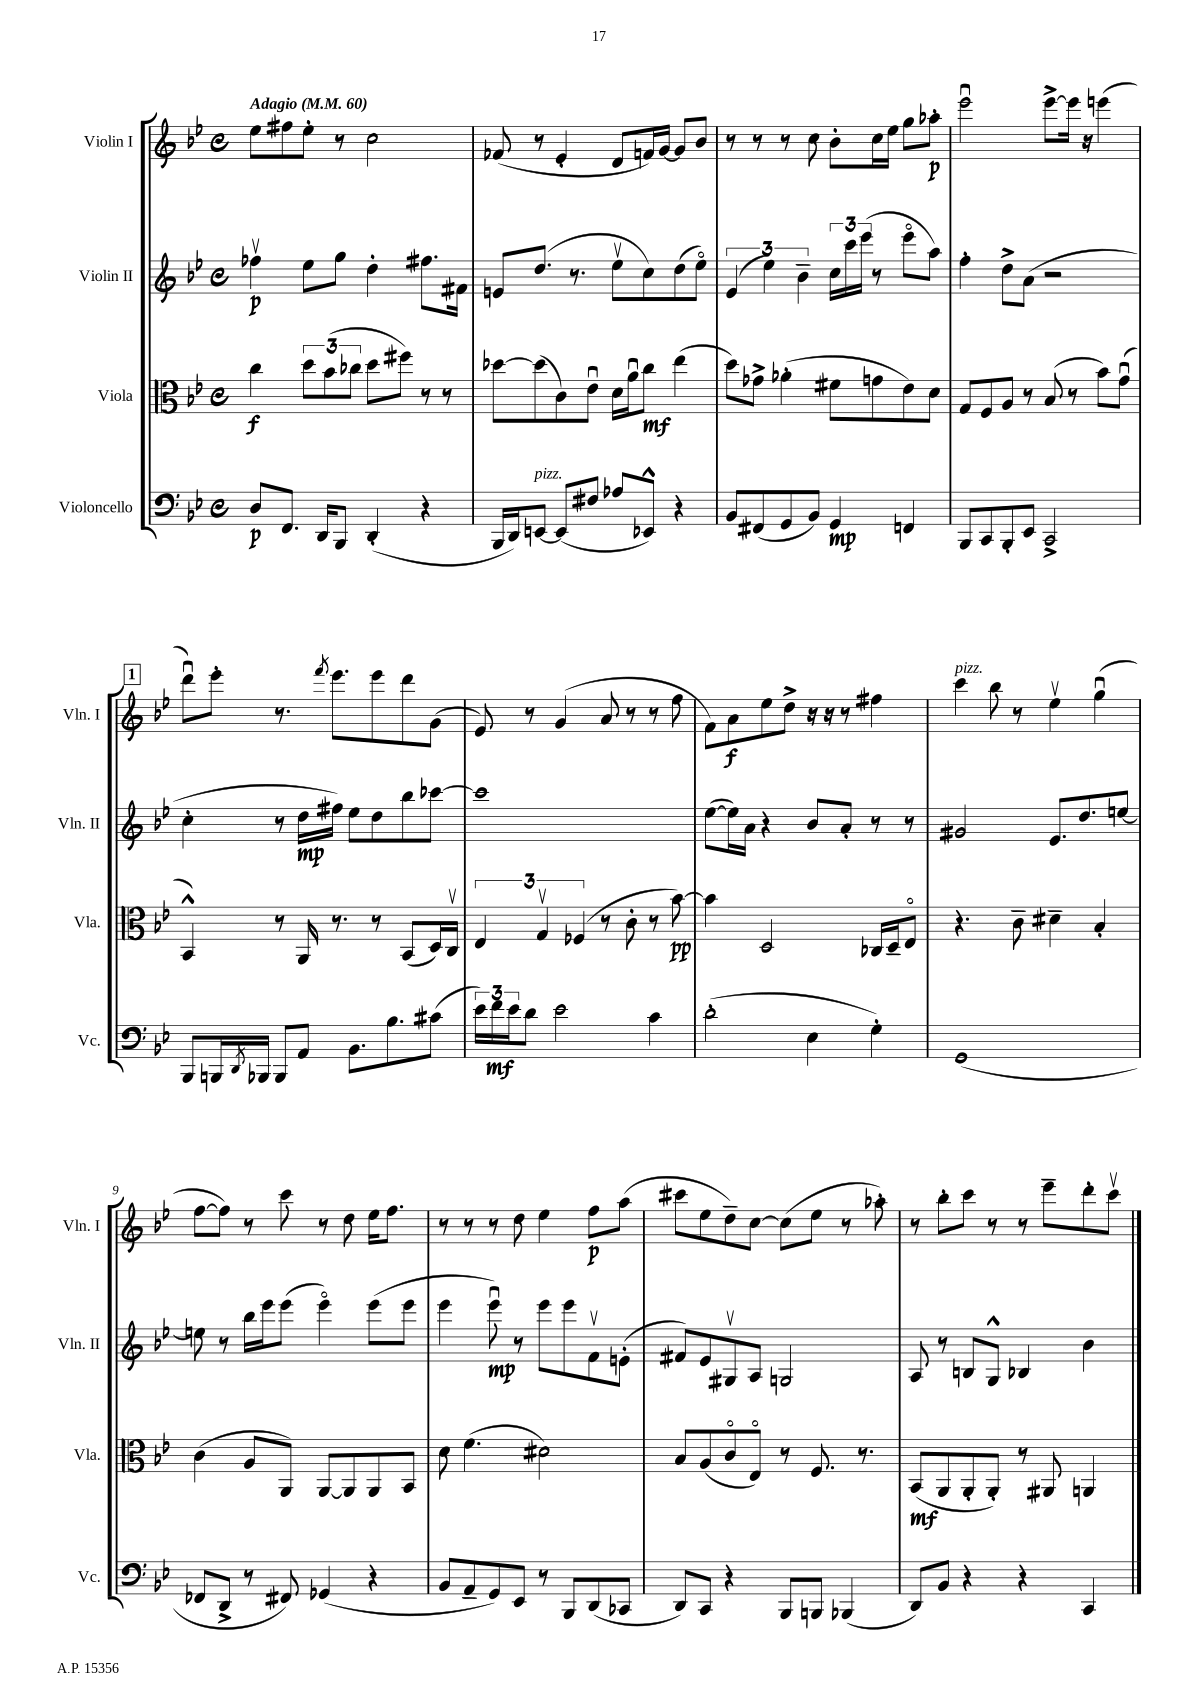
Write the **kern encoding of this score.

**kern	**kern	**kern	**kern
*staff4	*staff3	*staff2	*staff1
*clefF4	*clefC3	*clefG2	*clefG2
*k[b-e-]	*k[b-e-]	*k[b-e-]	*k[b-e-]
*M4/4	*M4/4	*M4/4	*M4/4
*met(c)	*met(c)	*met(c)	*met(c)
*MM60	*MM60	*MM60	*MM60
8D/L	4cc\	4ff-v\	8ee-\L
8.FF/J	.	.	8ff#\
.	12dd\L	8ee-\L	8ee-'\J
16DD/LK	.	.	.
.	(12b-\	.	.
8BBB-/J	.	8gg\J	8r
.	12cc-\J	.	.
(4DD'/	8dd\L	4dd'\	2cc\
.	8ff#\J)	.	.
4r	8r	8.ff#\L	.
.	8r	.	.
.	.	16f#\Jk	.
=	=	=	=
16BBB-/LL	[8dd-\L	8e/L	(8f-/
16DD/J)	.	.	.
[8EE/J	(8dd-\]	(8.dd/J	8r
(8EE/]L	8c\)	.	4e-'/
.	.	8.r	.
8F#/J	8e-u\J	.	.
8A-/L	16d\LL	8ee-v\L	8d/L
.	16au\J	.	.
8EE-^^/J)	8cc\J	8cc\)	16f/L)
.	.	.	[16g/JJ
4r	(4ee-\	(8dd\	8g/]L
.	.	8ee-o\J)	8b-/J
=	=	=	=
8BB-/L	8dd\L)	(6e-/	8r
(8FF#/	8g-^\J	.	8r
.	.	6ee-\)	.
8GG/	(4a-'\	.	8r
.	.	6b-~\	.
8BB-/J)	.	.	8cc\
4GG/	8f#\L	24cc\LL	8b-'\L
.	.	24ccc\	.
.	.	(24eee-\JJ	.
.	8g\	8r	16cc\L
.	.	.	16ee-\JJ
4FF/	8e-\)	8eee-o\L	8gg\L
.	8d\J	8aa\J)	8aa-'\J
=	=	=	=
8BBB-/L	8G/L	4ff'\	2eee-u\
8CC/	8F/	.	.
8BBB-'/	8A/J	8dd^\L	.
8EE-/J	8r	(8a\J	.
2CC^/	(8B-/	2r	[8eee-^\L
.	8r	.	16eee-\]Jk
.	.	.	16r
.	8b-\L)	.	(4eee\
.	(8gu\J	.	.
=	=	=	=
8BBB-/L	4BB-^^/)	4cc'\	8dddu\L)
16BBB/L	.	.	8eee-'\J
8qDD/	.	.	.
16BBB-/JJ	.	.	.
8BBB-/L	8r	8r	8.r
8AA/J	16AA/	16dd\LL	.
.	.	.	8qfff/
.	8.r	16ff#\JJ)	8.eee-\L
8.BB-\L	.	8ee-\L	.
.	8r	8dd\	8eee-\
8.B-\	.	.	.
.	(8BB-/L	8bb-\	8ddd\
(8c#\J	16D/L)	[8ccc-\J	(8g\J
.	16Cv/JJ	.	.
=	=	=	=
24e-\LL)	6E-/	1ccc-]	8e-/)
24f\	.	.	.
24e-\J	.	.	.
8d\J	.	.	8r
.	6Gv/	.	.
2e-\	.	.	(4g/
.	(6F-/	.	.
.	8r	.	8a/
.	8c'\	.	8r
4c\	8r	.	8r
.	[8b-\)	.	8ff\
=	=	=	=
(2d'\	4b-\]	([8ee-\L	8f\L)
.	.	16ee-\]L)	8a\
.	.	16a\JJ	.
.	2D/	4r	8ee-\
.	.	.	8dd^\J
4E-\	.	8b-/L	16r
.	.	.	16r
.	.	8a'/J	8r
4G'\)	16C-/LL	8r	4ff#\
.	16D~/J	.	.
.	8E-o/J	8r	.
=	=	=	=
(1GG	4.r	2g#/	4ccc\
.	.	.	8bb-\
.	8c~\	.	8r
.	4d#~\	8.e-/L	4ee-v\
.	.	8.dd/	.
.	4B-'/	.	(4ggu\
.	.	[8ee/J	.
=	=	=	=
8FF-/L	(4c\	8ee\]	[8ff\L
8DD^/J	.	8r	8ff\]J)
8r	8A/L	16bb-\LL	8r
.	.	16eee-\J	.
8FF#/)	8AA/J)	(8eee-\J	8ccc\
(4GG-/	[8AA/L	4eee-o\)	8r
.	8AA/]	.	8dd\
4r	8AA/	(8eee-\L	16ee-\LK
.	.	.	8.ff\J
.	8BB-/J	8eee-\J	.
=	=	=	=
8BB-/L	8d\	4eee-\	8r
8AA~/	(4.f\	.	8r
8GG/)	.	8eee-u\)	8r
8EE-/J	.	8r	8dd\
8r	2d#\)	8eee-\L	4ee-\
8BBB-/L	.	8eee-\	.
(8DD/	.	8fv\	8ff\L
8CC-/J	.	(8e'\J	(8aa\J
=	=	=	=
8DD/L)	8B-/L	8f#/L)	8ccc#\L
8CC/J	(8A/	8e-/	8ee-\
4r	8co/	8G#v/	8dd~\)
.	8E-o/J)	8A/J	[8cc\J
8BBB-/L	8r	2G/	(8cc\]L
8BBB/J	8.F/	.	8ee-\J
(4BBB-/	.	.	8r
.	8.r	.	.
.	.	.	8aa-'\)
=	=	=	=
8DD/L)	(8BB-/L	8A/	8r
8BB-/J	8AA/	8r	8bb-'\L
4r	8AA'/	8B/L	8ccc\J
.	8AA'/J)	8G^^/J	8r
4r	8r	4B-/	8r
.	8AA#/	.	8eee-~\L
4CC/	4AA/	4b-\	8ddd'\
.	.	.	8cccv\J
==	==	==	==
*-	*-	*-	*-
